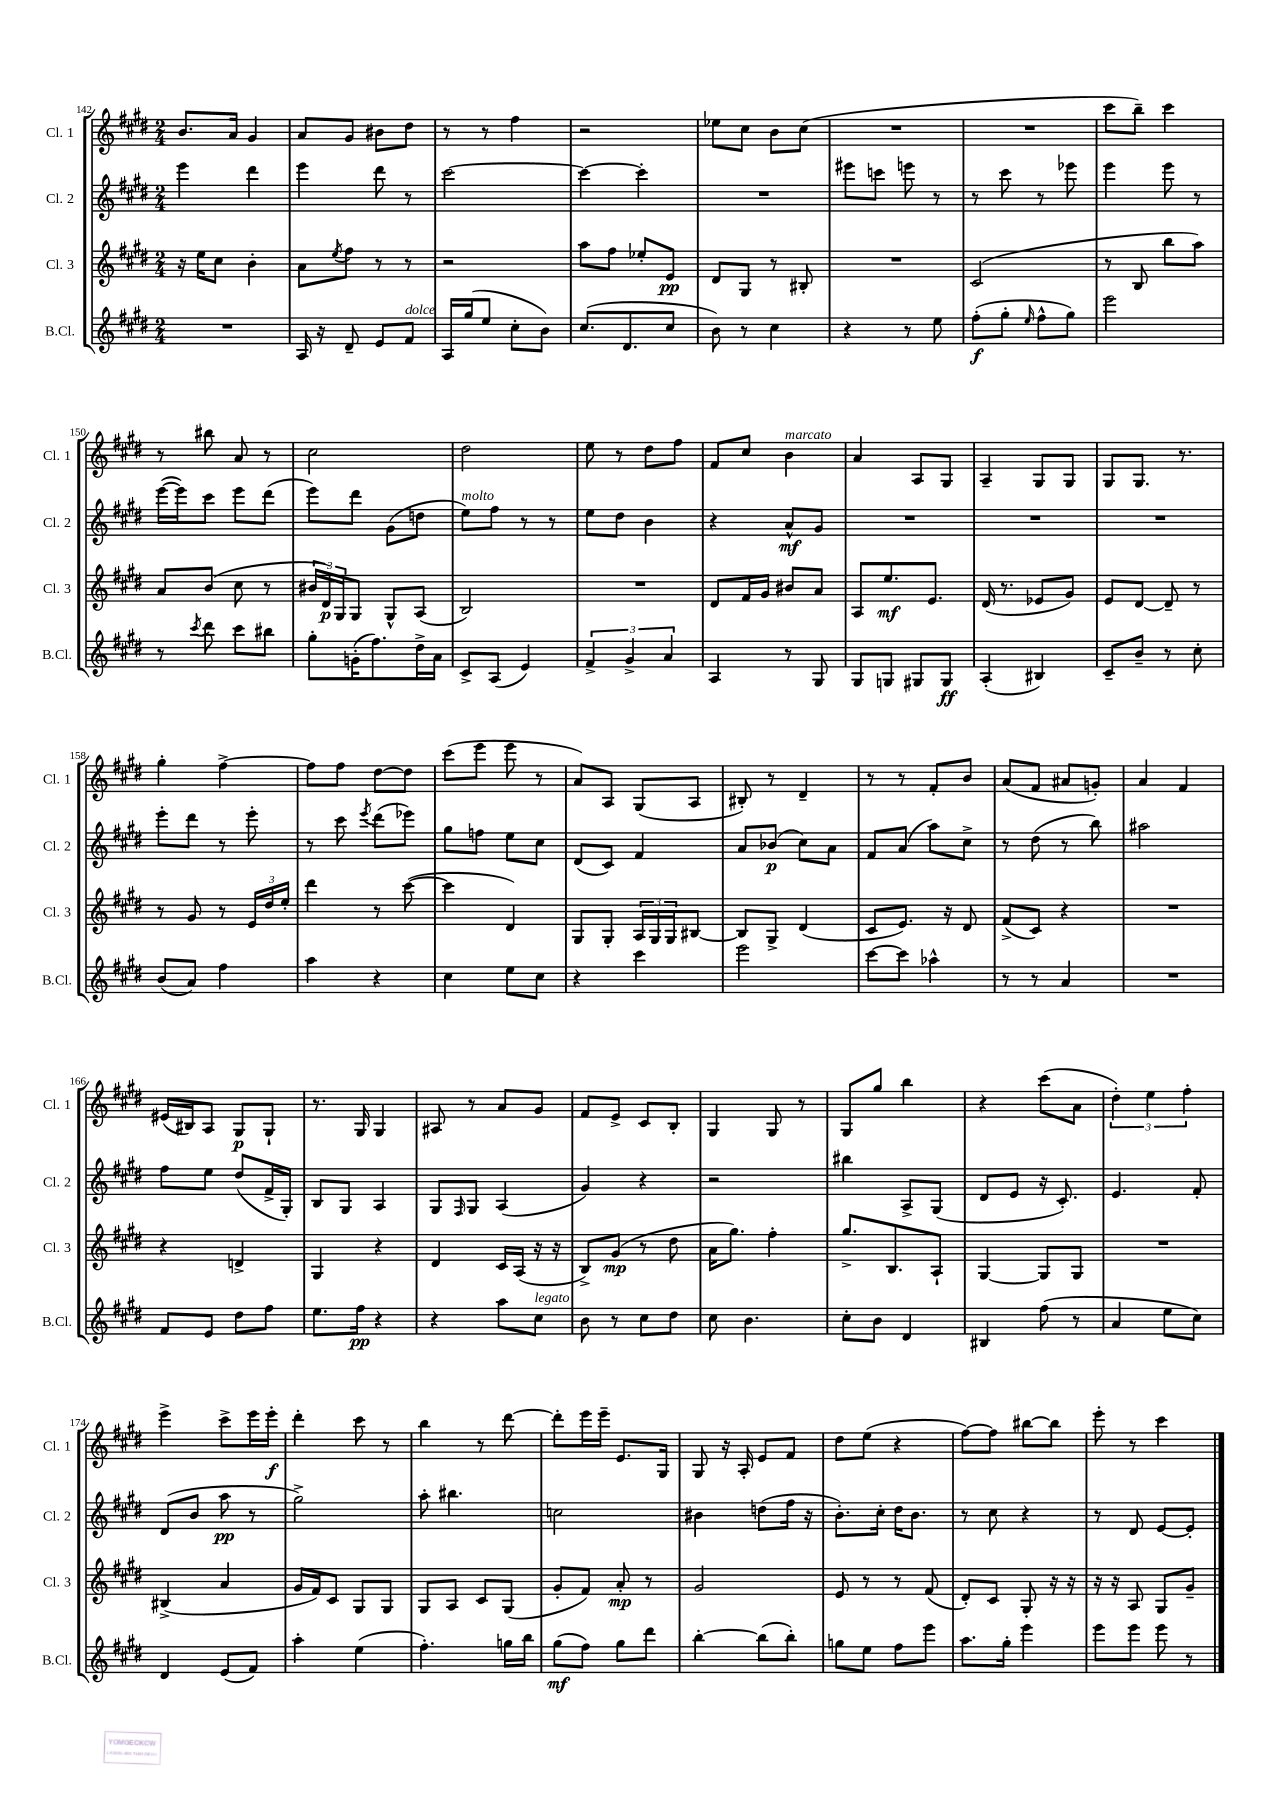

**kern	**dynam	**kern	**dynam	**kern	**dynam	**kern	**dynam
*part4	*part4	*part3	*part3	*part2	*part2	*part1	*part1
*staff4	*staff4	*staff3	*staff3	*staff2	*staff2	*staff1	*staff1
*I"B.Cl.	*	*I"Cl. 3	*	*I"Cl. 2	*	*I"Cl. 1	*
*I'B.Cl.	*	*I'Cl. 3	*	*I'Cl. 2	*	*I'Cl. 1	*
*clefG2	*	*clefG2	*	*clefG2	*	*clefG2	*
*k[f#c#g#d#]	*	*k[f#c#g#d#]	*	*k[f#c#g#d#]	*	*k[f#c#g#d#]	*
*M2/4	*	*M2/4	*	*M2/4	*	*M2/4	*
=142	=142	=142	=142	=142	=142	=142	=142
2r	.	16r	.	4eee\	.	8.b/L	.
.	.	16ee\KL	.	.	.	.	.
.	.	8cc#\J	.	.	.	.	.
.	.	.	.	.	.	16a/Jk	.
.	.	4b'\	.	4ddd#\	.	4g#/	.
=143	=143	=143	=143	=143	=143	=143	=143
16A/	.	8a\L	.	4eee\	.	8a/L	.
16r	.	.	.	.	.	.	.
.	.	8qee/	.	.	.	.	.
8d#~/	.	8ff#\J	.	.	.	8g#/J	.
8e/L	.	8r	.	8ddd#\	.	8b#X\L	.
!LO:TX:a:i:t=dolce	!	!	!	!	!	!	!
8f#/J	.	8r	.	8r	.	8dd#\J	.
=144	=144	=144	=144	=144	=144	=144	=144
16A/LL	.	2r	.	[2ccc#\	.	8r	.
(16gg#/J	.	.	.	.	.	.	.
8ee/J	.	.	.	.	.	8r	.
8cc#'\L	.	.	.	.	.	4ff#\	.
8b\J)	.	.	.	.	.	.	.
=145	=145	=145	=145	=145	=145	=145	=145
(8.cc#/L	.	8aa\L	.	4ccc#\_	.	2r	.
.	.	8ff#\J	.	.	.	.	.
8.d#/	.	.	.	.	.	.	.
.	.	8ee-X'/L	.	4ccc#'\]	.	.	.
8cc#/J	.	8e/J	pp	.	.	.	.
=146	=146	=146	=146	=146	=146	=146	=146
8b\)	.	8d#/L	.	2r	.	8ee-X\L	.
8r	.	8G#/J	.	.	.	8cc#\J	.
4cc#\	.	8r	.	.	.	8b\L	.
.	.	8B#X'/	.	.	.	(8cc#\J	.
=147	=147	=147	=147	=147	=147	=147	=147
4r	.	2r	.	8eee#X\L	.	2r	.
.	.	.	.	8cccn\J	.	.	.
8r	.	.	.	8eeen\	.	.	.
8ee\	.	.	.	8r	.	.	.
=148	=148	=148	=148	=148	=148	=148	=148
(8ff#'\L	f	(2c#/	.	8r	.	2r	.
8gg#'\J	.	.	.	8ccc#\	.	.	.
16qqee/	.	.	.	.	.	.	.
8ff#^^\L	.	.	.	8r	.	.	.
8gg#\J)	.	.	.	8eee-X\	.	.	.
=149	=149	=149	=149	=149	=149	=149	=149
2eee\	.	8r	.	4eee\	.	8ccc#\L	.
.	.	8B/	.	.	.	8bb~\J)	.
.	.	8bb\L	.	8eee\	.	4ccc#\	.
.	.	8aa\J)	.	8r	.	.	.
!!LO:LB:g=z
=150	=150	=150	=150	=150	=150	=150	=150
8r	.	8a/L	.	([16eee\LL	.	8r	.
.	.	.	.	16eee\J])	.	.	.
8qccc#/	.	.	.	.	.	.	.
8ddd#\	.	(8b/J	.	8ccc#\J	.	8bb#X\	.
8ccc#\L	.	8cc#\	.	8eee\L	.	8a/	.
8bb#X\J	.	8r	.	(8ddd#\J	.	8r	.
=151	=151	=151	=151	=151	=151	=151	=151
8gg#'\L	.	24b#X/LL	.	8eee\L)	.	2cc#\	.
.	.	24d#/)	p	.	.	.	.
.	.	24G#/J	.	.	.	.	.
(16gn'\K	.	8G#/J	.	8ddd#\J	.	.	.
8.ff#\)	.	.	.	.	.	.	.
.	.	8G#^^/L	.	(8g#\L	.	.	.
16dd#^\L	.	(8A/J	.	8ddn\J	.	.	.
16a\JJ	.	.	.	.	.	.	.
=152	=152	=152	=152	=152	=152	=152	=152
!	!	!	!	!LO:TX:a:i:t=molto	!	!	!
8c#^/L	.	2B/)	.	8ee\L)	.	2dd#\	.
(8A/J	.	.	.	8ff#\J	.	.	.
4e/)	.	.	.	8r	.	.	.
.	.	.	.	8r	.	.	.
=153	=153	=153	=153	=153	=153	=153	=153
6f#^/	.	2r	.	8ee\L	.	8ee\	.
.	.	.	.	8dd#\J	.	8r	.
6g#^/	.	.	.	.	.	.	.
.	.	.	.	4b\	.	8dd#\L	.
6a/	.	.	.	.	.	.	.
.	.	.	.	.	.	8ff#\J	.
=154	=154	=154	=154	=154	=154	=154	=154
4A/	.	8d#/L	.	4r	.	8f#/L	.
.	.	16f#/L	.	.	.	8cc#/J	.
.	.	16g#/JJ	.	.	.	.	.
!	!	!	!	!	!	!LO:TX:a:i:t=marcato	!
8r	.	8b#X/L	.	8a^^/L	mf	4b\	.
8G#/	.	8a/J	.	8g#/J	.	.	.
=155	=155	=155	=155	=155	=155	=155	=155
8G#/L	.	8A/L	.	2r	.	4a/	.
8Gn/J	.	8.ee/	mf	.	.	.	.
8G#X/L	.	.	.	.	.	8A/L	.
.	.	8.e/J	.	.	.	.	.
8G#/J	ff	.	.	.	.	8G#/J	.
=156	=156	=156	=156	=156	=156	=156	=156
(4A'/	.	(16d#/	.	2r	.	4A~/	.
.	.	8.r	.	.	.	.	.
4B#X/)	.	8e-X/L	.	.	.	8G#/L	.
.	.	8g#/J)	.	.	.	8G#/J	.
=157	=157	=157	=157	=157	=157	=157	=157
8c#~/L	.	8e/L	.	2r	.	8G#/L	.
8b~/J	.	[8d#/J	.	.	.	8.G#/J	.
8r	.	8d#~/]	.	.	.	.	.
.	.	.	.	.	.	8.r	.
8cc#'\	.	8r	.	.	.	.	.
!!LO:LB:g=z
=158	=158	=158	=158	=158	=158	=158	=158
(8b/L	.	8r	.	8eee'\L	.	4gg#'\	.
8a/J)	.	8g#/	.	8ddd#\J	.	.	.
4ff#\	.	8r	.	8r	.	[4ff#^\	.
.	.	24e/LL	.	8eee'\	.	.	.
.	.	24dd#/	.	.	.	.	.
.	.	24ee'/JJ	.	.	.	.	.
=159	=159	=159	=159	=159	=159	=159	=159
4aa\	.	4ddd#\	.	8r	.	8ff#\L]	.
.	.	.	.	8ccc#\	.	8ff#\J	.
.	.	.	.	8qeee/	.	.	.
4r	.	8r	.	(8ddd#\L	.	[8dd#\L	.
.	.	([8ccc#\	.	8eee-X\J)	.	8dd#\J]	.
=160	=160	=160	=160	=160	=160	=160	=160
4cc#\	.	4ccc#\]	.	8gg#\L	.	(8ccc#\L	.
.	.	.	.	8ffn\J	.	8eee\J	.
8ee\L	.	4d#/)	.	8ee\L	.	8eee\	.
8cc#\J	.	.	.	8cc#\J	.	8r	.
=161	=161	=161	=161	=161	=161	=161	=161
4r	.	8G#/L	.	(8d#/L	.	8a/L)	.
.	.	8G#'/J	.	8c#/J)	.	8A/J	.
4ccc#\	.	24A/LL	.	4f#/	.	(8G#/L	.
.	.	24G#/	.	.	.	.	.
.	.	24G#/J	.	.	.	.	.
.	.	[8B#X/J	.	.	.	8A/J	.
=162	=162	=162	=162	=162	=162	=162	=162
2eee\	.	8B#/L]	.	8a/L	.	8B#X'/)	.
.	.	8G#^/J	.	(8b-X/J	p	8r	.
.	.	(4d#/	.	8cc#\L)	.	4d#~/	.
.	.	.	.	8a\J	.	.	.
=163	=163	=163	=163	=163	=163	=163	=163
[8ccc#\L	.	8c#/L	.	8f#/L	.	8r	.
8ccc#\J]	.	8.e/J)	.	(8a/J	.	8r	.
4aa-X^^\	.	.	.	8aa\L)	.	8f#'/L	.
.	.	16r	.	.	.	.	.
.	.	8d#/	.	8cc#^\J	.	8b/J	.
=164	=164	=164	=164	=164	=164	=164	=164
8r	.	(8f#^/L	.	8r	.	(8a/L	.
8r	.	8c#/J)	.	(8dd#\	.	8f#/J	.
4a/	.	4r	.	8r	.	8a#X/L	.
.	.	.	.	8bb\)	.	8gn'/J)	.
=165	=165	=165	=165	=165	=165	=165	=165
2r	.	2r	.	2aa#X\	.	4a/	.
.	.	.	.	.	.	4f#/	.
!!LO:LB:g=z
=166	=166	=166	=166	=166	=166	=166	=166
8f#/L	.	4r	.	8ff#\L	.	(16e#X/LL	.
.	.	.	.	.	.	16B#X/J)	.
8e/J	.	.	.	8ee\J	.	8A/J	.
8dd#\L	.	4dn^/	.	(8dd#/L	.	8G#/L	p
8ff#\J	.	.	.	16f#^/L	.	8G#`/J	.
.	.	.	.	16G#'/JJ)	.	.	.
=167	=167	=167	=167	=167	=167	=167	=167
8.ee\L	.	4G#/	.	8B/L	.	8.r	.
.	.	.	.	8G#/J	.	.	.
16ff#\Jk	pp	.	.	.	.	16G#/	.
4r	.	4r	.	4A/	.	4G#/	.
=168	=168	=168	=168	=168	=168	=168	=168
4r	.	4d#/	.	8G#/L	.	8A#X/	.
.	.	.	.	16qqF#/	.	.	.
.	.	.	.	8G#/J	.	8r	.
8aa\L	.	16c#/LL	.	(4A/	.	8a/L	.
.	.	(16A/JJ	.	.	.	.	.
!LO:TX:a:i:t=legato	!	!	!	!	!	!	!
8cc#\J	.	16r	.	.	.	8g#/J	.
.	.	16r	.	.	.	.	.
=169	=169	=169	=169	=169	=169	=169	=169
8b\	.	8B^/L)	.	4g#/)	.	8f#/L	.
8r	.	(8g#/J	mp	.	.	8e^/J	.
8cc#\L	.	8r	.	4r	.	8c#/L	.
8dd#\J	.	8dd#\	.	.	.	8B'/J	.
=170	=170	=170	=170	=170	=170	=170	=170
8cc#\	.	16a\KL	.	2r	.	4G#/	.
.	.	8.gg#\J)	.	.	.	.	.
4.b\	.	.	.	.	.	.	.
.	.	4ff#'\	.	.	.	8G#/	.
.	.	.	.	.	.	8r	.
=171	=171	=171	=171	=171	=171	=171	=171
8cc#'\L	.	8.gg#^/L	.	4bb#X\	.	8G#/L	.
8b\J	.	.	.	.	.	8gg#/J	.
.	.	8.B/	.	.	.	.	.
4d#/	.	.	.	8A^/L	.	4bb\	.
.	.	8A`/J	.	(8G#/J	.	.	.
=172	=172	=172	=172	=172	=172	=172	=172
4B#X/	.	[4G#/	.	8d#/L	.	4r	.
.	.	.	.	8e/J	.	.	.
(8ff#\	.	8G#/L]	.	16r	.	(8ccc#\L	.
.	.	.	.	8.c#'/)	.	.	.
8r	.	8G#/J	.	.	.	8a\J	.
=173	=173	=173	=173	=173	=173	=173	=173
4a/	.	2r	.	4.e/	.	6dd#'\)	.
.	.	.	.	.	.	6ee\	.
8ee\L	.	.	.	.	.	.	.
.	.	.	.	.	.	6ff#'\	.
8cc#\J)	.	.	.	8f#'/	.	.	.
!!LO:LB:g=z
=174	=174	=174	=174	=174	=174	=174	=174
4d#/	.	(4B#X^/	.	(8d#/L	.	4eee^\	.
.	.	.	.	8b/J	.	.	.
(8e/L	.	4a/	.	8aa\	pp	8ccc#^\L	.
8f#/J)	.	.	.	8r	.	16eee\L	.
.	.	.	.	.	.	16eee'\JJ	f
=175	=175	=175	=175	=175	=175	=175	=175
4aa'\	.	16g#/LL	.	2gg#^\)	.	4ddd#'\	.
.	.	16f#/J)	.	.	.	.	.
.	.	8c#/J	.	.	.	.	.
(4ee\	.	8G#/L	.	.	.	8ccc#\	.
.	.	8G#/J	.	.	.	8r	.
=176	=176	=176	=176	=176	=176	=176	=176
4.ff#'\)	.	8G#/L	.	8aa'\	.	4bb\	.
.	.	8A/J	.	4.bb#X\	.	.	.
.	.	8c#/L	.	.	.	8r	.
16ggn\LL	.	(8G#/J	.	.	.	[8ddd#\	.
16bb\JJ	.	.	.	.	.	.	.
=177	=177	=177	=177	=177	=177	=177	=177
(8gg#\L	mf	8g#'/L	.	2ccn\	.	8ddd#'\L]	.
8ff#\J)	.	8f#/J)	.	.	.	16eee\L	.
.	.	.	.	.	.	16eee~\JJ	.
8gg#\L	.	8a'/	mp	.	.	8.e/L	.
8ddd#\J	.	8r	.	.	.	.	.
.	.	.	.	.	.	16G#/Jk	.
=178	=178	=178	=178	=178	=178	=178	=178
[4bb'\	.	2g#/	.	4b#X\	.	8G#/	.
.	.	.	.	.	.	16r	.
.	.	.	.	.	.	16A'/	.
(8bb\L]	.	.	.	(8ddn\L	.	8e/L	.
8bb'\J)	.	.	.	16ff#\Jk	.	8f#/J	.
.	.	.	.	16r	.	.	.
=179	=179	=179	=179	=179	=179	=179	=179
8ggn\L	.	8e/	.	8.b'\L)	.	8dd#\L	.
8ee\J	.	8r	.	.	.	(8ee\J	.
.	.	.	.	16cc#'\Jk	.	.	.
8ff#\L	.	8r	.	16dd#\KL	.	4r	.
.	.	.	.	8.b\J	.	.	.
8eee\J	.	(8f#/	.	.	.	.	.
=180	=180	=180	=180	=180	=180	=180	=180
8.aa\L	.	8d#'/L)	.	8r	.	[8ff#\L)	.
.	.	8c#/J	.	8cc#\	.	8ff#\J]	.
16gg#'\Jk	.	.	.	.	.	.	.
4eee\	.	8G#'/	.	4r	.	[8bb#X\L	.
.	.	16r	.	.	.	8bb#\J]	.
.	.	16r	.	.	.	.	.
=181	=181	=181	=181	=181	=181	=181	=181
8eee\L	.	16r	.	8r	.	8eee'\	.
.	.	16r	.	.	.	.	.
8eee\J	.	8A/	.	8d#/	.	8r	.
8eee\	.	8G#/L	.	[8e/L	.	4ccc#\	.
8r	.	8g#~/J	.	8e'/J]	.	.	.
==	==	==	==	==	==	==	==
*-	*-	*-	*-	*-	*-	*-	*-
